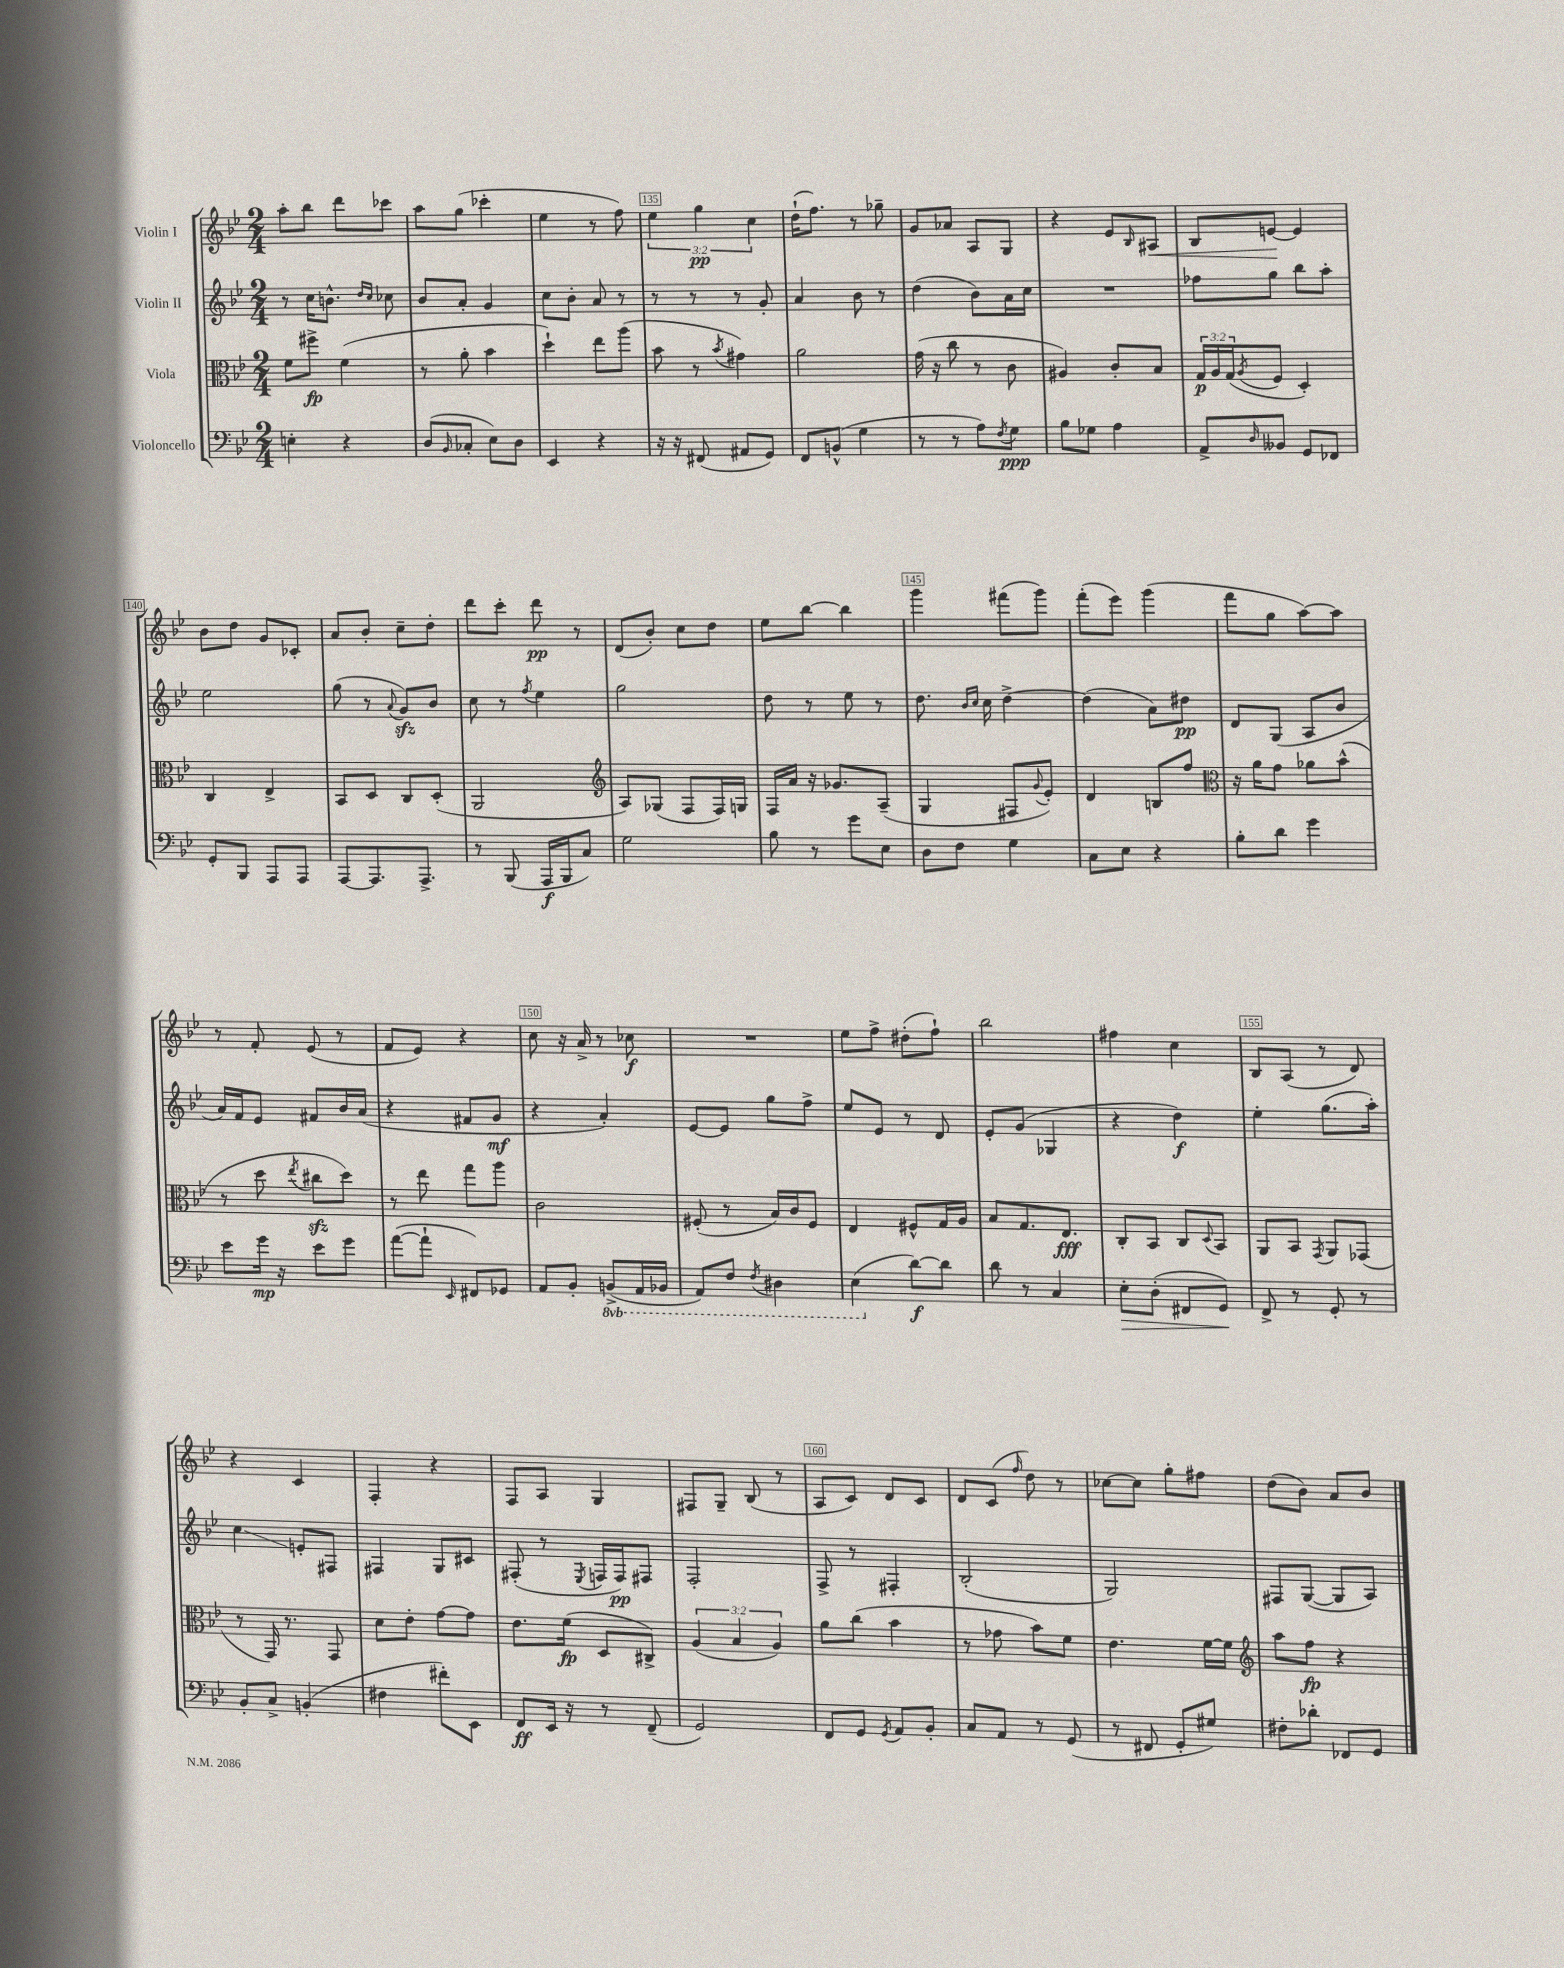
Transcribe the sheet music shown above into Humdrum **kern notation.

**kern	**kern	**kern	**kern
*staff4	*staff3	*staff2	*staff1
*clefF4	*clefC3	*clefG2	*clefG2
*k[b-e-]	*k[b-e-]	*k[b-e-]	*k[b-e-]
*M2/4	*M2/4	*M2/4	*M2/4
4E'	8f	8r	8aa'
.	8ff#^	16cc	8bb-
.	.	8.b^^	.
4r	(4f	.	8ddd
.	.	16qqdd	.
.	.	16qqcc	.
.	.	8cc-	8ccc-
=	=	=	=
(8D	8r	8b-	8aa
16qqBB-	.	.	.
8C-'	8a'	8a'	(8gg
8E-)	4b-	4g	4ccc-'
8D	.	.	.
=	=	=	=
4EE-	4dd`)	8cc	4ee-
.	.	8b-'	.
4r	8ee-	8a	8r
.	(8aa	8r	8ff)
=	=	=	=
16r	8b-	8r	6ee-
16r	.	.	.
(8FF#	8r	8r	.
.	.	.	6gg
.	8qb-	.	.
8AA#	4g#)	8r	.
.	.	.	6cc
8GG)	.	8g'	.
=	=	=	=
8FF	2a	4a	(16dd`
.	.	.	8.ff)
(8BB^^	.	.	.
4G	.	8b-	8r
.	.	8r	8gg-~
=	=	=	=
8r	(16g	(4dd	8g
.	16r	.	.
8r	8cc	.	8a-
8A)	8r	8b-)	8A
8qF	.	.	.
8G	8c	16a	8G
.	.	16cc	.
=	=	=	=
8B-	4A#)	2r	4r
8G-	.	.	.
4A	8c'	.	8e-
.	.	.	16qqB-
.	8B-	.	8A#
=	=	=	=
8AA^	24G	8ff-	8B-
.	24A	.	.
.	(24G	.	.
16qqD	8qA	.	.
8BB--	8F	8gg	[8e
8GG	4D')	8bb-	4e]
8FF-	.	8aa'	.
=	=	=	=
8GG'	4C	2ee-	8b-
8BBB-	.	.	8dd
8AAA	4E-^	.	8g
8AAA	.	.	8c-'
=	=	=	=
[8AAA	8BB-	(8gg	8a
8.AAA]	8D	8r	8b-'
.	.	8qqa	.
.	8C	8g)	8cc~
8.AAA^	.	.	.
.	(8D'	8b-	8dd'
=	=	=	=
8r	2AA	8cc	8ddd
(8BBB-	.	8r	8ccc'
.	.	8qff	.
16AAA	.	4ee-	8ddd
16BBB-	.	.	.
8C)	.	.	8r
=	=	=	=
*	*clefG2	*	*
2G	8A)	2gg	(8d
.	(8G-	.	8b-')
.	8F	.	8cc
.	16F)	.	8dd
.	16G	.	.
=	=	=	=
8B-	16F	8dd	8ee-
.	16a	.	.
8r	16r	8r	[8bb-
.	8.g-	.	.
8g	.	8ee-	4bb-]
8E-	(8A~	8r	.
=	=	=	=
8D	4G	8.dd	4ggg
8F	.	.	.
.	.	16qqb-	.
.	.	16qqcc	.
.	.	16cc	.
4G	8F#	[4dd^	(8fff#
.	8qqg	.	.
.	8e-')	.	8ggg)
=	=	=	=
8C	4d	(4dd]	(8fff'
8E-	.	.	8eee-)
4r	8B	8a)	(4ggg
.	8ff	8dd#	.
=	=	=	=
*	*clefC3	*	*
8B-'	16r	8d	8fff
.	16a	.	.
8d	8g	(8G	8gg
4g	8a-	8A	[8aa)
.	(8b-^^	8b-	8aa]
=	=	=	=
8e-	8r	16a)	8r
.	.	16f	.
16g	8dd	8e-	8f'
16r	.	.	.
.	8qee-	.	.
8e-	8cc#	8f#	(8e-
8g	8dd)	16b-	8r
.	.	(16a	.
=	=	=	=
([8a	8r	4r	8f
8a`]	8ee-	.	8e-)
16qqEE-	.	.	.
8FF#)	8gg	8f#	4r
8GG-	8aa	8g	.
=	=	=	=
8AA	2c	4r	8cc
8BB-'	.	.	16r
.	.	.	16a^
(8BBB^	.	4a')	8r
16AAA	.	.	8cc-
16BBB-	.	.	.
=	=	=	=
8AAA)	(8F#'	[8e-	2r
8FF	8r	8e-]	.
8qFF	.	.	.
4DD#	16B-)	8gg	.
.	16c	.	.
.	8F#	8ff^	.
=	=	=	=
(4EE-	4E-	8ee-	8ee-
.	.	8e-	8ff^
[8d)	8F#^^	8r	(8dd#'
8d]	16G	8d	8ff`)
.	16A	.	.
=	=	=	=
8d	8B-	8e-'	2bb-
8r	8.G	(8g	.
4C	.	4G-	.
.	8.E-	.	.
=	=	=	=
8E-'	8C'	4r	4ff#
(8D'	8BB-	.	.
8FF#	8C	4dd)	4cc
.	8qqD	.	.
8GG)	8BB-	.	.
=	=	=	=
8FF^	8AA	4ee-'	8B-
8r	8BB-	.	(8A
.	8qGG	.	.
8GG'	8AA	(8.gg	8r
8r	(8GG-	.	8d)
.	.	16aa')	.
=	=	=	=
8BB-'	8r	4cc	4r
8C^	16GG)	.	.
.	8.r	.	.
(4BB'	.	8e'	4c
.	8GG	8F#	.
=	=	=	=
4F#	8d	4F#	4F'
.	8e-'	.	.
8f#')	[8g	8G	4r
8EE-	8g]	8c#	.
=	=	=	=
8FF	8.e-	(8F#'	8F
16EE-	.	8r	8A
16r	(16f	.	.
.	.	8qE-	.
8r	8D	16F	4G
.	.	16F)	.
(8FF~	8C#^)	8F#	.
=	=	=	=
2GG)	(6A	2F'	8F#
.	.	.	8G~
.	6B-	.	.
.	.	.	(8B-
.	6A)	.	.
.	.	.	8r
=	=	=	=
8FF	8a	8F^	8A
8GG	(8cc	8r	8c)
8qGG	.	.	.
8AA	4b-	4F#'	8d
8BB-'	.	.	8c
=	=	=	=
8C	8r	(2B-'	8d
8AA	8g-	.	(8c
.	.	.	16qqff
8r	8b-)	.	8dd)
(8GG	8f	.	8r
=	=	=	=
8r	4.e-	2G)	[8cc-
8FF#	.	.	8cc-]
8GG'	.	.	8gg'
8G#)	[16f	.	8ff#
.	16f]	.	.
=	=	=	=
*	*clefG2	*	*
8F#'	8aa	8F#	(8dd
8d-'	8ff	([8G	8b-)
8FF-	4r	8G]	8a
8GG	.	8A)	8b-
==	==	==	==
*-	*-	*-	*-
